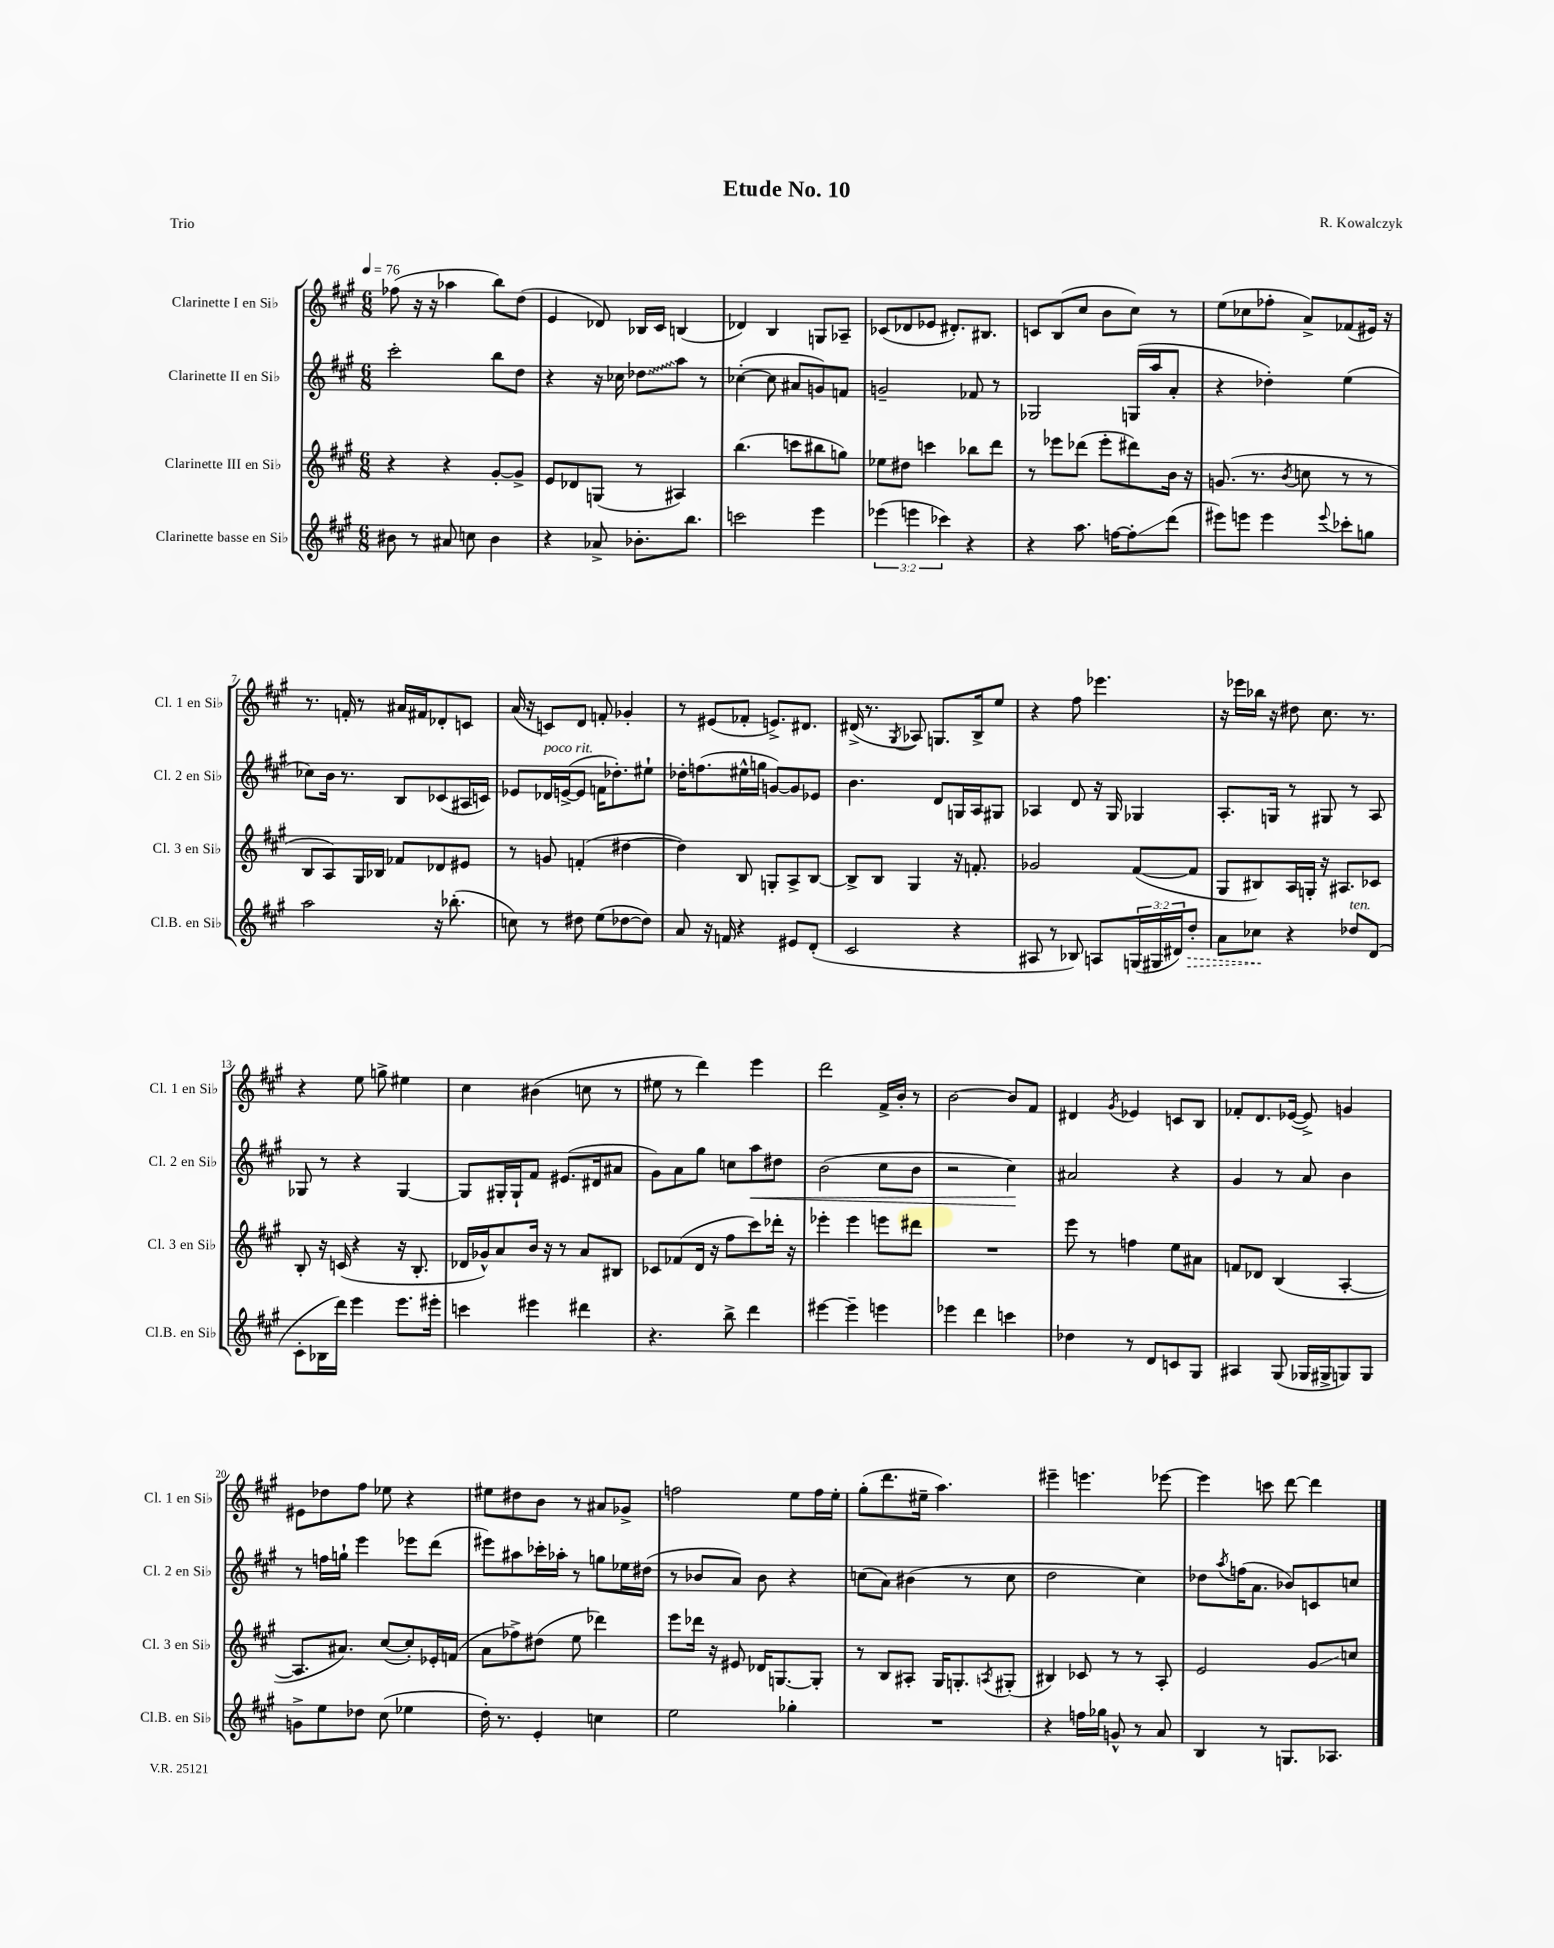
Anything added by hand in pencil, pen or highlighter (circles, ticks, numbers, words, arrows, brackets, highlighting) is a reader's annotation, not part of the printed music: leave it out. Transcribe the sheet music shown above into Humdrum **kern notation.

**kern	**kern	**kern	**kern
*staff4	*staff3	*staff2	*staff1
*clefG2	*clefG2	*clefG2	*clefG2
*k[f#c#g#]	*k[f#c#g#]	*k[f#c#g#]	*k[f#c#g#]
*M6/8	*M6/8	*M6/8	*M6/8
*MM76	*MM76	*MM76	*MM76
8b#	4r	2ccc#'	(8ff-
8r	.	.	16r
.	.	.	16r
8a#	4r	.	4aa-
8cc	.	.	.
4b#	[8g#'	8bb	8bb)
.	8g#^]	8dd	(8dd
=	=	=	=
4r	8e	4r	4e
.	8d-	.	.
8a-^	(8G	16r	8d-)
.	.	16cc-	.
8.b-'	8r	8dd-	16B-
.	.	.	16c#
.	4A#)	8aa	(4B
8.bb	.	.	.
.	.	8r	.
=	=	=	=
2ccc	(4.bb	([4cc-'	4d-)
.	.	8cc-]	4B
.	8ccc	8a#	.
4eee	8bb#	8g)	8G
.	8gg)	8f	8A-~
=	=	=	=
(6eee-	8ee-	2g~	(8c-
.	8dd#	.	8d-
6eee	.	.	.
.	4ccc	.	8e-
6ccc-)	.	.	.
.	.	.	8.d#')
4r	8bb-	8f-	.
.	.	.	8.B#
.	8ddd	8r	.
=	=	=	=
4r	8r	2G-	8c
.	8eee-	.	(8B
8.aa	(8ddd-	.	8cc#
.	8eee-'	.	8b
[16ff	.	.	.
8ff']	8ddd#)	(16G	8cc#)
.	.	16aa	.
(8ddd	16b	8a'	8r
.	16r	.	.
=	=	=	=
8eee#)	(8.g	4r	(8ee
8eee	.	.	8cc-
.	8.r	.	.
4eee	.	4dd-')	8ff-'
.	8qb	.	.
.	8cc	.	8a^)
8qqeee	.	.	.
8ccc-'	8r	(4ee	(8f-
8gg	8r	.	16e#)
.	.	.	16r
=	=	=	=
2aa	8B	8cc-)	8.r
.	8A)	16b	.
.	.	8.r	16f'
.	16G#	.	8r
.	16B-	.	.
.	8f-	8B	16a#
.	.	.	16f#
16r	8d-	(8c-	8d-'
(8.bb-'	.	.	.
.	8e#	16A#	8c
.	.	16c)	.
=	=	=	=
8cc)	8r	8e-	(16a
.	.	.	16r
8r	8g	16d-	8c)
.	.	([16e^	.
8dd#	(4f'	8e]	8d
(8ee	.	16f	8f'
.	.	8.dd-')	.
[8dd-	[4dd#	.	4g-'
8dd-])	.	8ee#`	.
=	=	=	=
8a	4dd#])	16dd-'	8r
.	.	(8.ff	.
16r	.	.	(8e#
16f	.	.	.
4r	8B	16ee#^^	8f-'
.	.	16gg	.
.	8G'	[8g)	8.e^)
8e#	8A^	8g]	.
.	.	.	8.d#
(8d'	[8B	8e-	.
=	=	=	=
2c#	8B^]	4.b	(16d#^
.	.	.	8.r
.	8B	.	.
.	.	.	8qG#
.	4G#	.	8A-)
.	.	8d	8.G
4r	16r	16G	.
.	8.f'	16A	16B^
.	.	8G#	8ee
=	=	=	=
8A#	2g-	4A-	4r
8r	.	.	.
8B-)	.	8d	8ff#
8A	.	16r	4.eee-
.	.	16G#	.
(24G	([8f#	4G-	.
24G#	.	.	.
24d#)	.	.	.
8dd'	8f#]	.	.
=	=	=	=
8a	8G#	8.A'	16r
.	.	.	16eee-
8cc-	8B#)	.	16bb-
.	.	16G	16r
4r	16A	8r	8dd#
.	16G'	.	.
.	16r	8G#	8.cc#
.	8.A#	.	.
8dd-	.	8r	.
.	.	.	8.r
(8d	8c-	8A	.
=	=	=	=
8c#'	8B'	8G-	4r
16B-	16r	8r	.
16ddd)	(16c	.	.
4eee	4r	4r	8ee
.	.	.	8gg^
8.eee	16r	[4G-	4ee#
.	8.B'	.	.
16eee#'	.	.	.
=	=	=	=
4ccc	16d-	8G-]	4cc#
.	16g-^^)	.	.
.	8a	16G#'	.
.	.	16G#`	.
4eee#	16b	8f#	(4b#
.	16r	.	.
.	8r	(8.e#	.
4ddd#	8a	.	8cc
.	.	16d#	.
.	8B#	8a#	8r
=	=	=	=
4.r	8c-	8g#)	8ee#
.	(8f-	8a	8r
.	16d	8gg#	4ddd)
.	16r	.	.
8bb^	8ff#	8cc	.
4ddd	8ccc#)	8aa	4eee
.	16ddd-'	8dd#	.
.	16r	.	.
=	=	=	=
[4eee#	4eee-'	(2b	2ddd
4eee#~]	4eee-	.	.
4eee	8eee	8cc#	16f#^
.	.	.	16b'
.	8ddd#	8b	8r
=	=	=	=
4eee-	2.r	2r	[2b
4ddd	.	.	.
4ccc	.	4cc#)	8b]
.	.	.	8f#
=	=	=	=
4dd-	8eee	2a#	4d#
.	8r	.	.
.	.	.	8qg#
8r	4ff	.	4e-
8d	.	.	.
8c	8ee	4r	8c
8G#	8a#	.	8B
=	=	=	=
4A#	8f	4g#	8f-'
.	8d-	.	8.d
(8G#	(4B	8r	.
.	.	.	([16e-
16G-	.	8a	8e-^])
16G#^	.	.	.
8G)	[4A'	4b	4g
8G	.	.	.
=	=	=	=
8g^	8.A]	8r	8e#
8ee	.	16ff	8dd-
.	8.a#)	16gg`	.
8dd-	.	4eee	8ff#
(8cc#	([8cc#	.	8ee-
4ee-	8cc#'])	8eee-	4r
.	16e-'	(8ddd	.
.	(16f	.	.
=	=	=	=
16dd')	8a	8eee#)	8ee#
8.r	.	.	.
.	8ff-^)	8aa#	8dd#
4e'	(8dd#	16ccc-'	8b
.	.	16aa-'	.
.	8ee	8r	8r
4cc	4ddd-)	8gg	8a#
.	.	16ee-	8g-^
.	.	(16dd#	.
=	=	=	=
2ee	8eee	8r	2ff
.	16ddd-	8b-	.
.	16r	.	.
.	8e#	8a)	.
.	16d-	8b-	.
.	[8.G	.	.
4gg-'	.	4r	8ee
.	8G']	.	16ff
.	.	.	16ee'
=	=	=	=
2.r	8r	(8cc	(8gg#'
.	8B	8a)	8.ddd
.	8A#'	(4b#	.
.	.	.	16ee#~
.	16G#	.	4.aa)
.	8.G'	.	.
.	.	8r	.
.	8qA	.	.
.	(8G#'	8cc	.
=	=	=	=
4r	4B#)	2dd	4eee#~
16ff	8c-	.	4.eee
16gg-	.	.	.
8g^^	8r	.	.
8r	8r	4cc#)	.
8a	8A'	.	[8eee-
=	=	=	=
4B	2e	8dd-	4eee-]
.	.	8qaa	.
.	.	(16ff	.
.	.	8.a	.
8r	.	.	8ccc
8.G	.	8b-)	[8ddd
.	8g#	8c	4ddd]
8.A-	.	.	.
.	8cc	8cc	.
==	==	==	==
*-	*-	*-	*-
